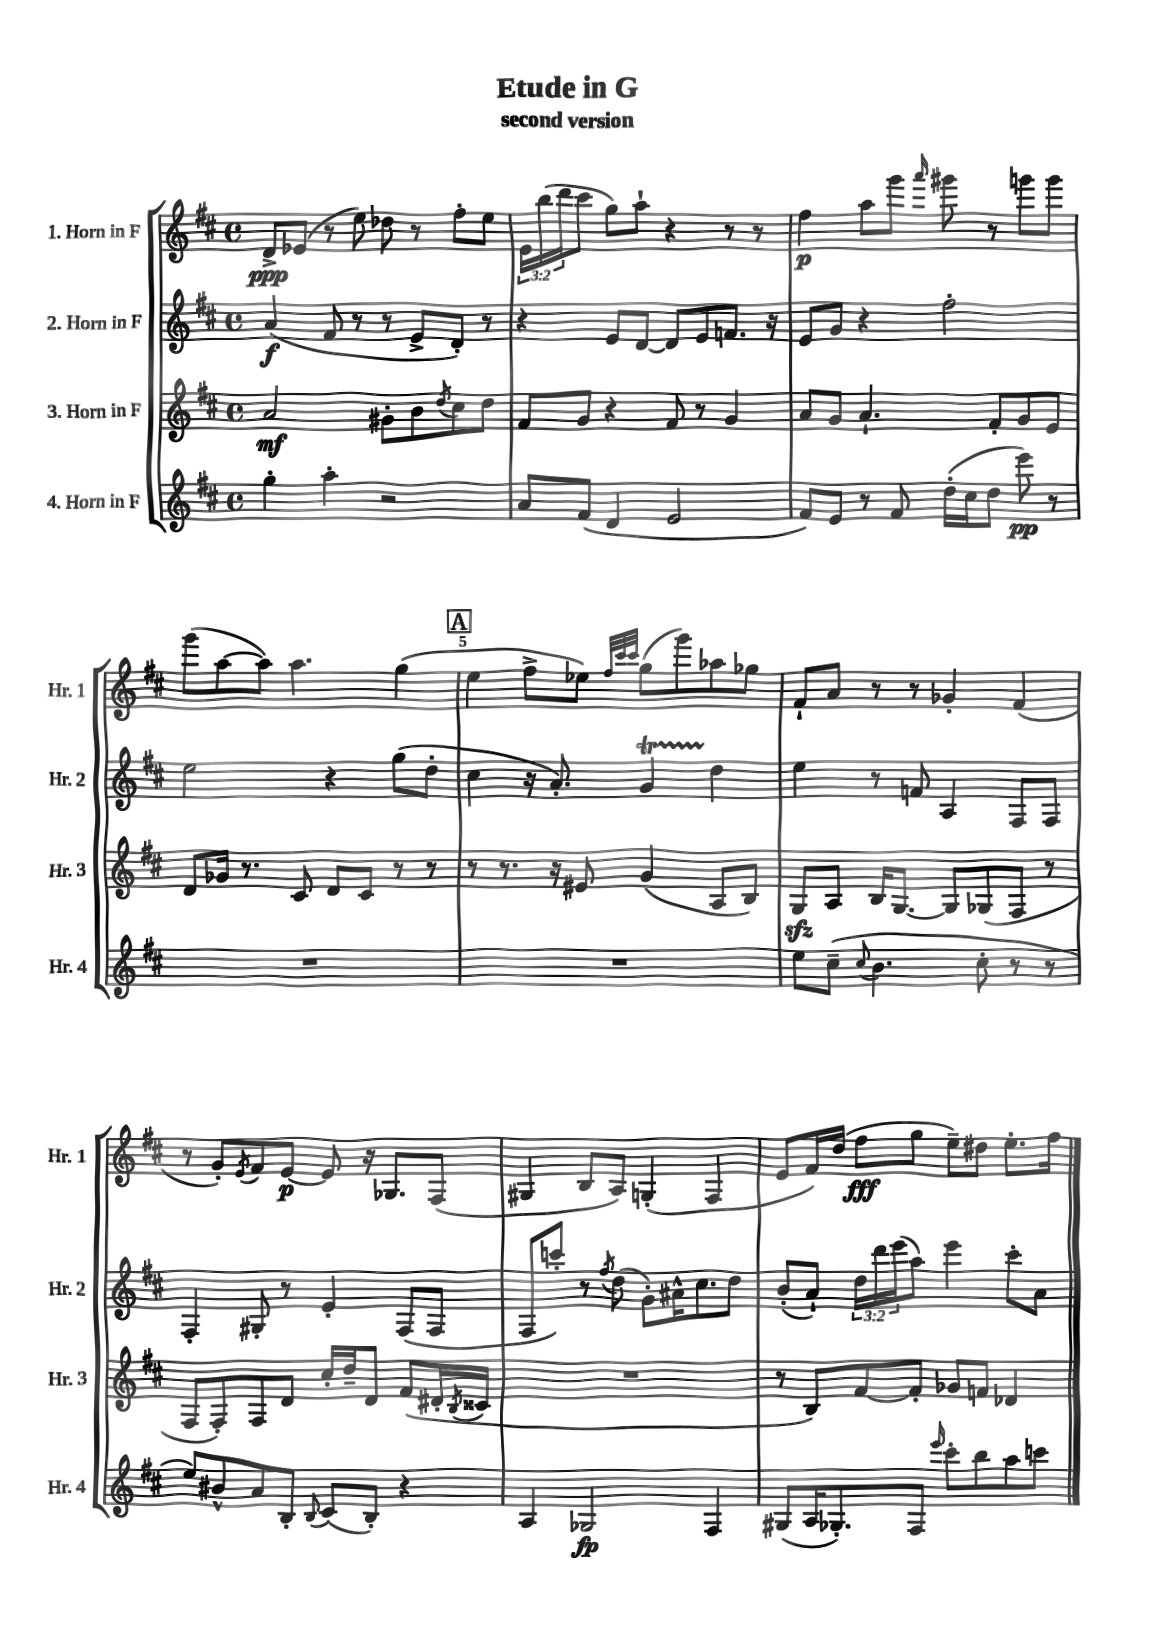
\header { title = "Etude in G" subtitle = "second version" }
<<
\new StaffGroup <<
\new Staff = "s0" \with { instrumentName = "1. Horn in F" shortInstrumentName = "Hr. 1" } {
    \clef treble \key d \major \defaultTimeSignature \time 4/4 \override Staff.TupletNumber.text = #tuplet-number::calc-fraction-text
    d'8->\ppp ees'8( r8 e''8) des''8 r8 fis''8-. e''8 |
    \tuplet 3/2 { e'16 b''16( d'''16 } cis'''8 g''8) a''8-! r4 r8 r8 |
    fis''4\p a''8 g'''8 \grace { a'''16 } gis'''8 r8 g'''8 g'''8 |
    g'''8( a''8~ a''8) a''4. g''4( |
    \mark \markup { \box "A" } e''4 fis''8-> ees''8) \grace { fis''32 cis'''32 cis'''32 } g''8( g'''8) aes''8 ges''8 |
    fis'8-! a'8 r8 r8 ges'4-. fis'4( |
    r8 g'8-.) \acciaccatura { e'8 } fis'8 e'8~\p e'8 r16 ges8. fis8( |
    gis4 b8 a8) g4-.( fis4 |
    e'8 fis'16) d''16( fis''8\fff g''8 e''8--) dis''8 e''8.-. fis''16 \bar "|." |
}
\new Staff = "s1" \with { instrumentName = "2. Horn in F" shortInstrumentName = "Hr. 2" } {
    \clef treble \key d \major \defaultTimeSignature \time 4/4 \override Staff.TupletNumber.text = #tuplet-number::calc-fraction-text
    a'4\f( fis'8 r8 r8 e'8-> d'8-.) r8 |
    r4 e'8 d'8~ d'8 e'8 f'8. r16 |
    e'8 g'8 r4 fis''2-. |
    e''2 r4 g''8( d''8-. |
    \mark \markup { \box "A" } cis''4 r16 a'8.-.) g'4\startTrillSpan d''4\stopTrillSpan |
    e''4 r8 f'8 a4 fis8 fis8 |
    fis4-. gis8-. r8 e'4-. fis8( fis8 |
    fis8 c'''8-.) r8 \acciaccatura { fis''8 } d''8( g'8-.) ais'16-^ cis''8. d''8 |
    b'8-.( a'8-!) \tuplet 3/2 { d''16 d'''16 e'''16( } a''8) e'''4 cis'''8-. a'8 \bar "|." |
}
\new Staff = "s2" \with { instrumentName = "3. Horn in F" shortInstrumentName = "Hr. 3" } {
    \clef treble \key d \major \defaultTimeSignature \time 4/4
    a'2\mf gis'8-. b'8 \acciaccatura { d''8 } cis''8 d''8 |
    fis'8 g'8 r4 fis'8 r8 g'4 |
    a'8 g'8 a'4.-! fis'8-. g'8 e'8 |
    d'8 ges'16 r8. cis'8 d'8 cis'8 r8 r8 |
    \mark \markup { \box "A" } r8 r8. r16 eis'8 g'4( a8 b8) |
    g8\sfz a8 b16 g8.~ g8 ges8( fis8 r8 |
    fis8 fis8-.) fis8 d'8 cis''16-. d''16-- d'8 fis'8( dis'16-. \acciaccatura { b8 } cisis'16 |
    R1 |
    r8 b8) fis'8~ fis'8-. ges'8 f'8 des'4 \bar "|." |
}
\new Staff = "s3" \with { instrumentName = "4. Horn in F" shortInstrumentName = "Hr. 4" } {
    \clef treble \key d \major \defaultTimeSignature \time 4/4
    g''4-. a''4-. r2 |
    a'8 fis'8( d'4 e'2 |
    fis'8) e'8 r8 fis'8 d''16-.( cis''16 d''8 e'''8\pp) r8 |
    R1 |
    \mark \markup { \box "A" } R1 |
    e''8 cis''8--( \appoggiatura { cis''8 } b'4. cis''8-. r8 r8 |
    e''8) bis'8-^ a'8 b8-. \appoggiatura { b8 } cis'8( b8-.) r4 |
    a4 ges2\fp fis4 |
    gis8( a16 ges8.-.) fis8 \grace { e'''16 } cis'''8-. b''8 a''8 c'''8 \bar "|." |
}
>>
>>
\layout { \context { \Score \override BarNumber.break-visibility = ##(#f #t #t) barNumberVisibility = #(every-nth-bar-number-visible 5) } }
